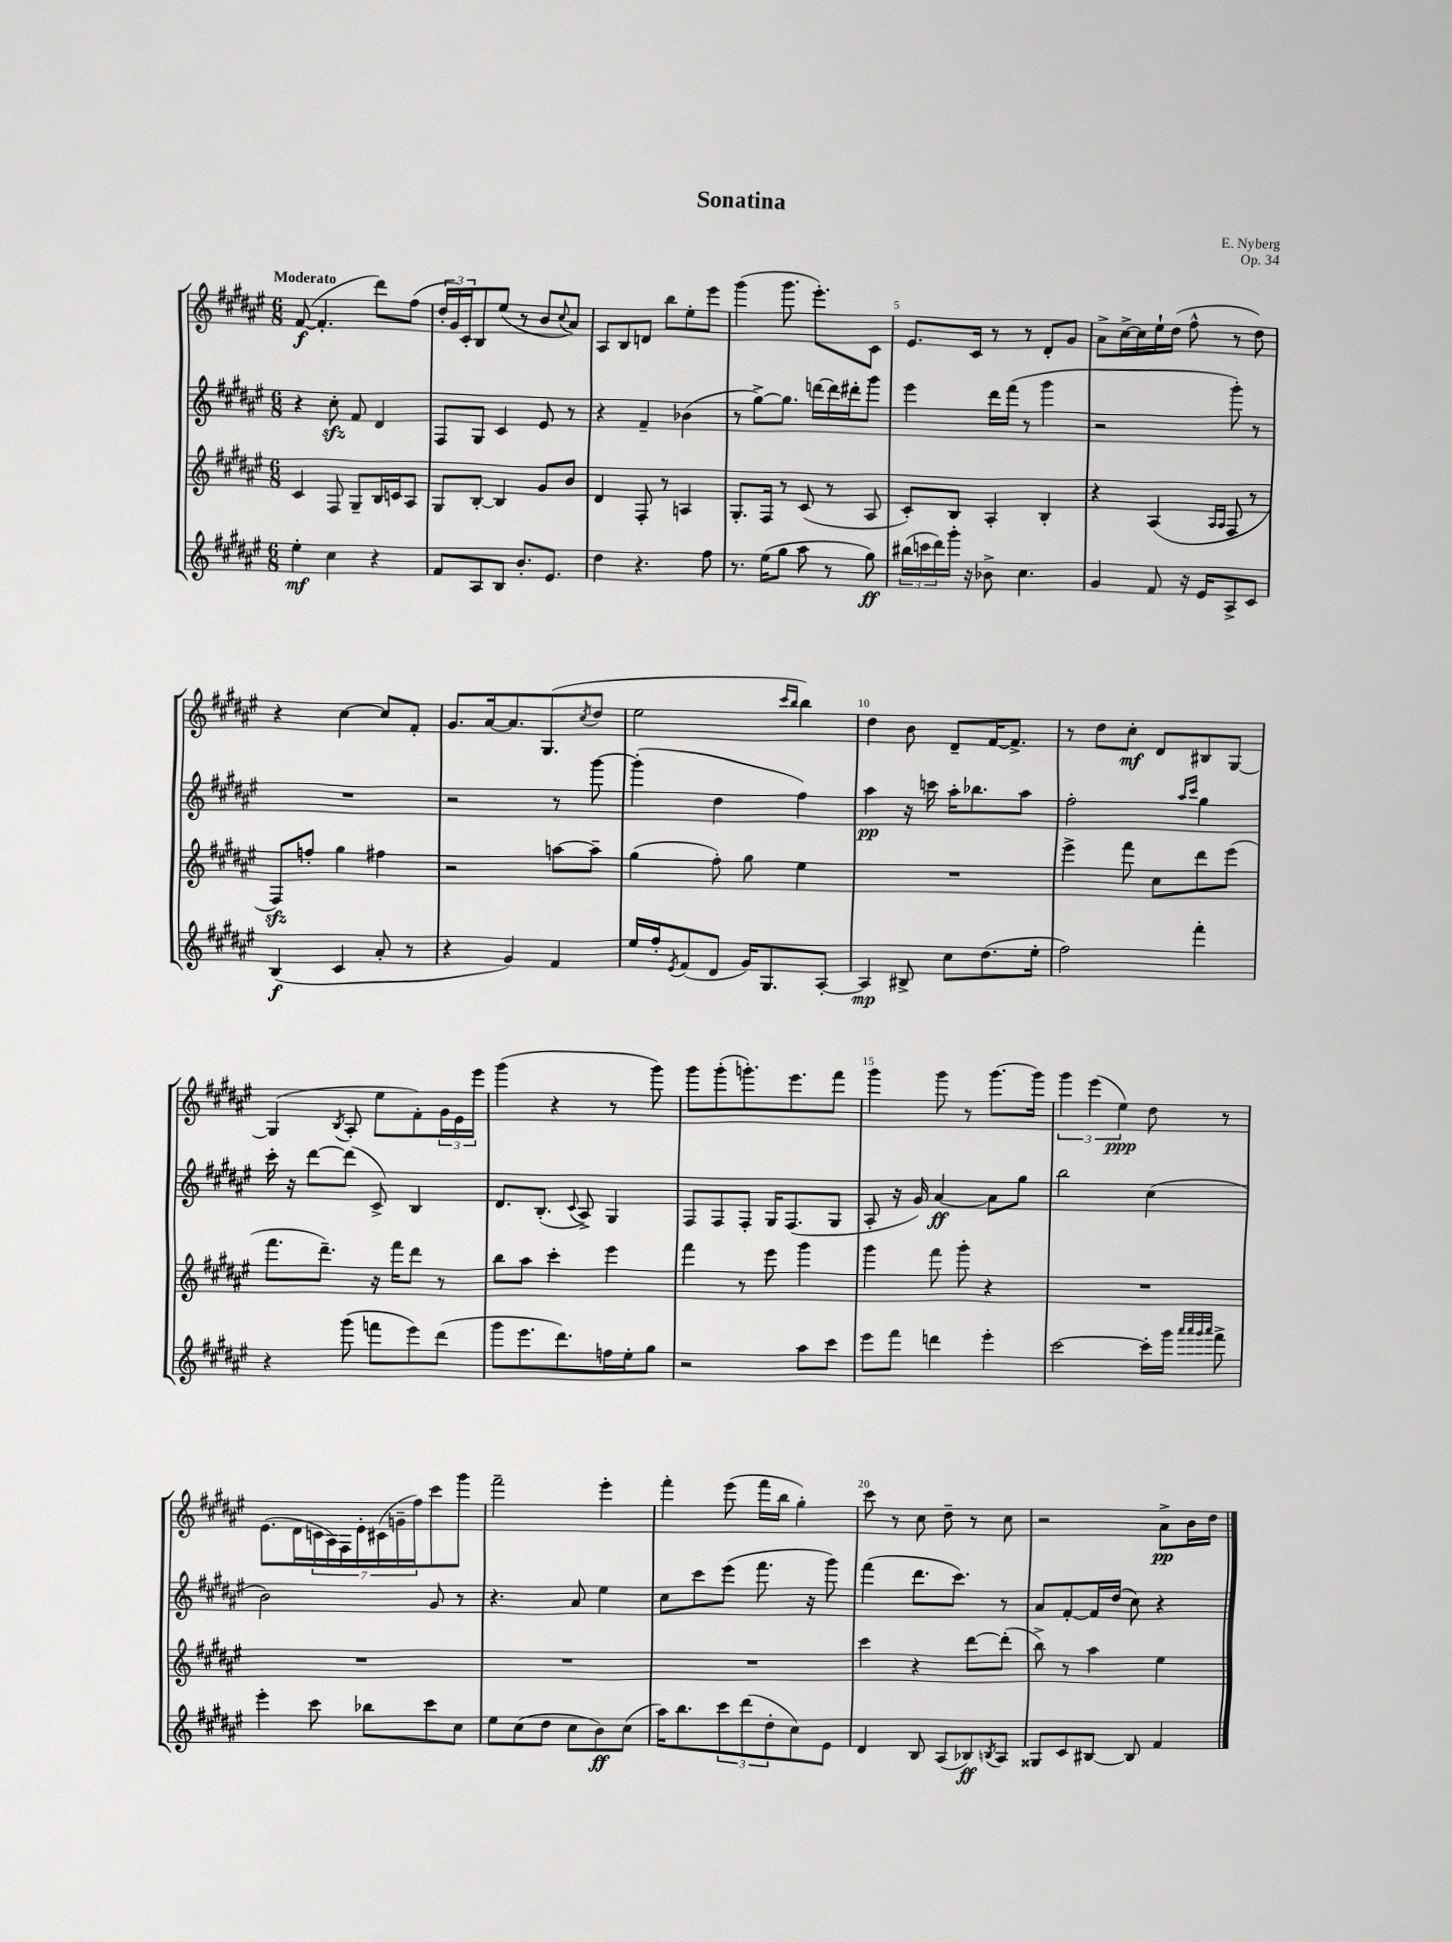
\header { title = "Sonatina" composer = "E. Nyberg" opus = "Op. 34" }
<<
\new StaffGroup <<
\new Staff = "s0" {
    \clef treble \key fis \major \numericTimeSignature \time 6/8 \tempo "Moderato"
    fis'8~\f( fis'4.-. dis'''8) fis''8( |
    \tuplet 3/2 { dis''16-. gis'16) cis'16-. } b8 eis''8( r8 b'8 \appoggiatura { cis''8 } ais'8) |
    ais8 b8 d'8 b''8 eis''8-. eis'''8 |
    gis'''4( gis'''8. eis'''8.-.) cis'8 |
    eis'8. cis'16 r8 r8 dis'8-. gis'8 |
    ais'8-> cis''16~-> cis''16 eis''16-! dis''16( fis''8-^ r8 dis''8) |
    r4 cis''4~ cis''8 fis'8-. |
    gis'8. ais'16~ ais'8. gis8.( \acciaccatura { cis''8 } dis''8 |
    eis''2 \grace { cis'''16 b''16 } b''4) |
    dis''4 b'8 dis'8-- fis'16~ fis'8.-> |
    r8 dis''8 cis''8-.\mf dis'8 bis8 gis8~ |
    gis4( \acciaccatura { b8 } ais8-. eis''8 fis'8-.) \tuplet 3/2 { gis'16 eis'16 eis'''16 } |
    gis'''4( r4 r8 gis'''8) |
    gis'''8 gis'''8-.( g'''8.-.) eis'''8. fis'''8 |
    gis'''4 gis'''8 r8 gis'''8.~ gis'''16 |
    \tuplet 3/2 { gis'''4 eis'''4( eis''4\ppp) } dis''8 r8 |
    eis'8.( dis'16 \tuplet 7/4 { c'16 ais16) fis16 eis'16-. cis'16( g'16-- fis''16) } cis'''8 gis'''8 |
    fis'''2-- eis'''4-. |
    fis'''4-. eis'''8( fis'''16 b''16 gis''4-.) |
    cis'''8 r8 cis''8 dis''8-- r8 cis''8 |
    r2 ais'8->\pp b'16 dis''16 \bar "|." |
}
\new Staff = "s1" {
    \clef treble \key fis \major \numericTimeSignature \time 6/8
    r4 cis''8-.\sfz fis'8 dis'4 |
    fis8 gis8 cis'4 eis'8 r8 |
    r4 fis'4-- bes'4( |
    r8 gis''8~->) gis''8. d'''16~ d'''16 dis'''16-. gis'''8 |
    eis'''4 dis'''16 fis'''16( r8 gis'''4 |
    r2 gis'''8-.) r8 |
    R2. |
    r2 r8 gis'''8~ |
    gis'''4-.( dis''4 fis''4) |
    ais''4\pp r16 c'''16 ais''16-. bes''8. ais''8 |
    fis''2-. \grace { ais''16 cis'''16 } gis''4 |
    cis'''16-. r16 dis'''8~ dis'''8( cis'8->) b4 |
    dis'8. b8.-.( \appoggiatura { cis'8 } ais8->) gis4 |
    fis8 fis8 fis8-. gis16 fis8.( gis8 |
    ais8-. r16 gis'16) ais'4~\ff ais'8 gis''8 |
    b''2 cis''4( |
    b'2) gis'8 r8 |
    r4. ais'8 eis''4 |
    cis''8 cis'''8 eis'''8( fis'''8. r16 gis'''8) |
    fis'''4( dis'''8. cis'''8.) r8 |
    ais'8 fis'8~-. fis'16 dis''16( cis''8) r4 \bar "|." |
}
\new Staff = "s2" {
    \clef treble \key fis \major \numericTimeSignature \time 6/8
    cis'4 fis8 gis8-- b16 c'16 ais8 |
    gis8 b8~-. b4 gis'8 b'8 |
    dis'4 fis8-. r8 a4 |
    gis8.-. fis16 r8 cis'8( r8 ais8 |
    cis'8-.) b8 ais4-. b4-. |
    r4 ais4( \grace { ais16 ais16 } fis8 r8 |
    fis8\sfz) f''8-. gis''4 fis''4 |
    r2 a''8~ a''8-- |
    gis''4( fis''8-.) gis''8 eis''4 |
    R2. |
    eis'''4-> fis'''8 cis''8 dis'''8 eis'''8( |
    fis'''8. dis'''8.--) r16 fis'''16 dis'''8 r8 |
    b''8 ais''8 cis'''4-. eis'''4 |
    fis'''4 r8 eis'''8 gis'''4 |
    gis'''4 fis'''8 gis'''8-. r4 |
    R2. |
    R2. |
    R2. |
    R2. |
    cis'''4 r4 dis'''8~ dis'''8-.( |
    b''8->) r8 ais''4 eis''4 \bar "|." |
}
\new Staff = "s3" {
    \clef treble \key fis \major \numericTimeSignature \time 6/8
    eis''4-.\mf cis''4 r4 |
    fis'8 ais8 b8 b'8.-. eis'8. |
    dis''4 r4. fis''8 |
    r8. eis''16( gis''8 ais''8 r8 gis''8\ff) |
    \tuplet 3/2 { bis''16( c'''16 dis'''16) } gis'''16-. r16 bes'8-> cis''4. |
    gis'4 fis'8 r16 eis'16 ais8-> cis'8 |
    b4\f( cis'4 ais'8-. r8 |
    r4 gis'4) fis'4 |
    eis''16 fis''16-. \acciaccatura { eis'8 } fis'8( dis'8 gis'16) gis8. ais8~-. |
    ais4\mp bis8-> cis''8 dis''8.( eis''16-. |
    fis''2) fis'''4-. |
    r4 gis'''8( f'''8 eis'''8) dis'''8( |
    gis'''8 eis'''8. dis'''8.) f''16 eis''16-. gis''8 |
    r2 ais''8 cis'''8 |
    eis'''8 fis'''8 d'''4 eis'''4-. |
    cis'''2~ cis'''16-. gis'''16 \grace { ais'''32 ais'''32 gis'''32 ais'''32 } fis'''8-> |
    eis'''4-. cis'''8 bes''8 cis'''8 cis''8 |
    eis''8 cis''8( dis''8 cis''8 b'8\ff) cis''8( |
    ais''16) b''8. \tuplet 3/2 { cis'''8 dis'''8( dis''8-. } cis''8) eis'8 |
    dis'4 b8 ais8( bes8\ff) \acciaccatura { b8 } ais8 |
    gisis8 cis'8 bis8~ bis8 fis'4 \bar "|." |
}
>>
>>
\layout { \context { \Score \override BarNumber.break-visibility = ##(#f #t #t) barNumberVisibility = #(every-nth-bar-number-visible 5) } }
